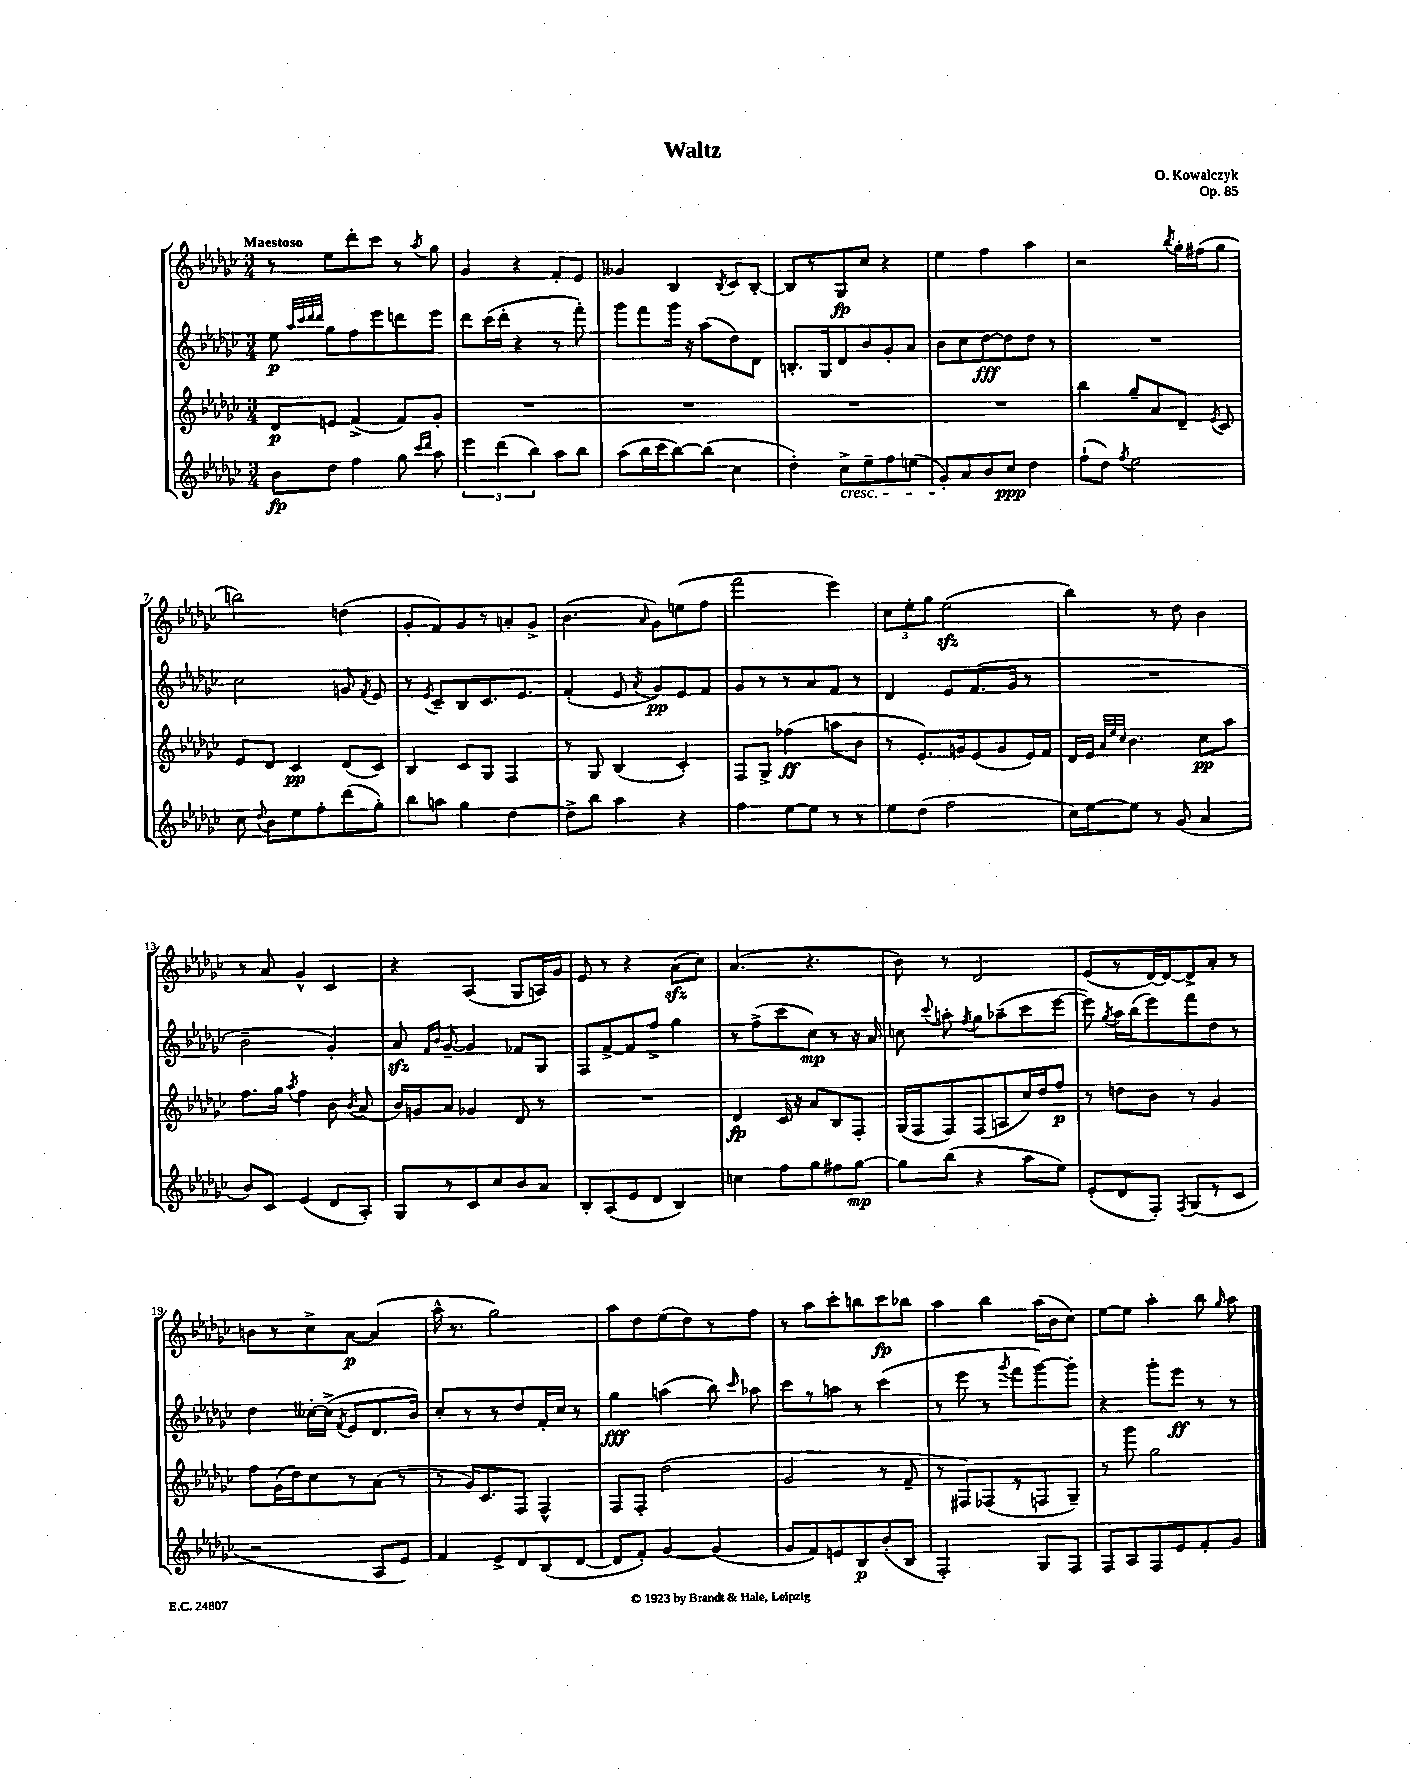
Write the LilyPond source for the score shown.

\header { title = "Waltz" composer = "O. Kowalczyk" opus = "Op. 85" }
<<
\new StaffGroup <<
\new Staff = "s0" {
    \clef treble \key ges \major \numericTimeSignature \time 3/4 \tempo "Maestoso"
    \autoBeamOff r8 ees''8[ des'''8-. ces'''8] r8 \acciaccatura { aes''8 } ges''8 |
    ges'4 r4 f'8[-. ees'8] |
    geses'4 bes4 \acciaccatura { bes8 } ces'8[ bes8]~-. |
    bes8[ r8 ges8\fp ces''8] r4 |
    ees''4 f''4 aes''4 |
    r2 \acciaccatura { bes''8 } ges''16[-. fis''16( ges''8] |
    b''2) d''4( |
    ges'8[-. f'8) ges'8 r8 a'8-. ges'8]-> |
    bes'4.( \grace { aes'16 } ges'8[) e''8( f''8] |
    f'''2 ees'''4) |
    \tuplet 3/2 { ces''8[ ees''8-. ges''8] } ees''2\sfz( |
    bes''4) r8 des''8 bes'4 |
    r8 aes'8 ges'4-^ ces'4 |
    r4 aes4( ges8[ a16) ges'16] |
    ees'8 r8 r4 aes'8[\sfz( ces''8]) |
    aes'4.( r4. |
    bes'8) r8 des'2 |
    ees'8[( r8 des'16~) des'16~ des'8-> aes'8]-. r8 |
    b'8[ r8 ces''8-> aes'8]~\p aes'4( |
    aes''16-^ r8. ges''2) |
    aes''8[ des''8 ees''8( des''8) r8 f''8] |
    r8 aes''8[ ces'''8-. b''8 ces'''8\fp bes''8] |
    aes''4 bes''4 aes''16[( bes'16 ces''8]) |
    ees''8[~ ees''8] aes''4-. bes''8 \grace { ges''16 } aes''8 \bar "|." |
}
\new Staff = "s1" {
    \clef treble \key ges \major \numericTimeSignature \time 3/4
    \autoBeamOff ees''8\p \grace { aes''32[ ces'''32 des'''32 des'''32] } ges''8[ f''8 ees'''8 d'''8 ees'''8] |
    des'''8[ ces'''16( des'''16]-. r4 r8 f'''8-.) |
    ges'''8[ f'''8 ges'''16] r16 aes''8[( des''8) des'8] |
    b8.[-. ges16 des'8 bes'8 ges'8-. aes'8] |
    bes'8[ ces''8 des''8~\fff des''8 des''8] r8 |
    R2. |
    ces''2 g'8 \acciaccatura { f'8 } ees'8 |
    r8 \acciaccatura { ees'8 } ces'8[-- bes8 ces'8. ees'8.] |
    f'4-.( ees'8 \acciaccatura { aes'8 } ges'8[\pp) ees'8 f'8] |
    ges'8[ r8 r8 aes'8 f'8] r8 |
    des'4 ees'8[ f'8.( ges'16] r8 |
    R2. |
    bes'2-- ges'4-.) |
    aes'8\sfz \grace { f'16[ bes'16] } ges'8~-- ges'4 fes'8[ ges8] |
    f8[ f'8~-> f'8 f''8]-> ges''4 |
    r8 f''8[->( ces'''8 ces''8]\mp) r8 r16 aes'16 |
    c''8 \appoggiatura { ces'''8 } a''8-. \acciaccatura { f''8 } ges''8[ aes''8--( ces'''8 ees'''8]~ |
    ees'''8) \acciaccatura { ges''8 } aes''16[ bes''16( ees'''8) f'''8 des''8] r8 |
    des''4 ceses''16[~-. ceses''16]->( \acciaccatura { f'8 } ees'8[ des'8. bes'16]) |
    ces''8[-. r8 r8 des''8 f'16-. ces''16] r8 |
    ges''4\fff a''4( bes''8) \grace { ces'''16 } aes''8 |
    ces'''8[ r8 a''8] r8 ces'''4( |
    r8 ees'''8 r8 \acciaccatura { ges'''8 } f'''8[ ges'''8~) ges'''8]-. |
    r4 ges'''8[-. ees'''8]\ff r8 r8 \bar "|." |
}
\new Staff = "s2" {
    \clef treble \key ges \major \numericTimeSignature \time 3/4
    \autoBeamOff des'8[\p e'8] f'4->( f'8[) ges'8]-. |
    R2. |
    R2. |
    R2. |
    R2. |
    bes''4 ges''8[-- aes'8 des'8]-- \acciaccatura { ees'8 } ces'8 |
    ees'8[ des'8] ces'4\pp des'8[( ces'8]) |
    bes4 ces'8[ ges8] f4 |
    r8 ges8 bes4( ces'4-.) |
    f8[ ges8]-> fes''4\ff( a''8[ bes'8] |
    r8 ees'8.[-.) g'16 ees'8( g'8 ees'16) f'16] |
    des'16[ ees'16] \grace { aes'32[ ees''32 ces''32] } bes'4. ces''8[\pp aes''8] |
    f''8.[ ges''16] \acciaccatura { aes''8 } f''4 bes'8 \acciaccatura { bes'8 } aes'8( |
    bes'16[) g'16 aes'8] ges'4 des'8 r8 |
    R2. |
    des'4\fp ces'16 r16 aes'8[ bes8 f8]-. |
    ges16[( f16 f8) f8( a8 ces''16) des''16 f''8]\p |
    r8 d''8[ bes'8] r8 ges'4 |
    f''8[ ges'16( des''16) ces''8 r8 aes'8]( r8 |
    r8 ges'16[) ces'8. f8] f4-^ |
    f8[ f8]-. des''2( |
    ges'2 r8 f'8-- |
    r8 fis8[) fes8( r8 f8 ges8]--) |
    r8 ges'''8 ges''2 \bar "|." |
}
\new Staff = "s3" {
    \clef treble \key ges \major \numericTimeSignature \time 3/4
    \autoBeamOff bes'8[\fp des''8] f''4 ges''8 \grace { ces'''16[ des'''16] } aes''8 |
    \tuplet 3/2 { ees'''4 des'''4( bes''4) } aes''8[ bes''8] |
    aes''8[( bes''16 ces'''16 bes''8~) bes''8]( ces''4 |
    des''4-.) ces''8[->\cresc ees''8-- f''8 e''8]( |
    ges'8[-.\!) aes'8 bes'8 ces''8]\ppp des''4 |
    f''8[-!( des''8]) \acciaccatura { f''8 } ees''2 |
    ces''8 \appoggiatura { des''8 } bes'8[ ees''8 f''8-. des'''8( ges''8]-.) |
    bes''8[ a''8] ges''4 des''4~ |
    des''8[-> bes''8] aes''4 r4 |
    f''4 ees''8[~ ees''8] r8 r8 |
    ees''8[ des''8]( f''2 |
    ces''16[) ees''16~ ees''8] r8 ges'8( aes'4 |
    bes'8[) ces'8] ees'4( des'8[ aes8]-.) |
    ges8[ r8 ces'8 ces''8 bes'8 aes'8] |
    bes8[-. aes8( ees'8 des'8] bes4) |
    c''4 f''8[ ges''8 fis''8 ges''8]~\mp |
    ges''8[ bes''8]( r4 aes''8[ ees''8]) |
    ees'8[-.( des'8 f8]-.) \acciaccatura { f8 } ges8[( r8 ces'8] |
    r2 aes8[ ees'8]) |
    f'4 ees'8[-> des'8 bes8( des'8]~ |
    des'8[ f'8]-.) ges'4~ ges'4( |
    ges'8[ f'8) e'8 bes8\p bes'8-.( bes8] |
    f2-.) ges8[ f8] |
    f8[ aes8 f8 ees'8 f'8-. ges'8] \bar "|." |
}
>>
>>
